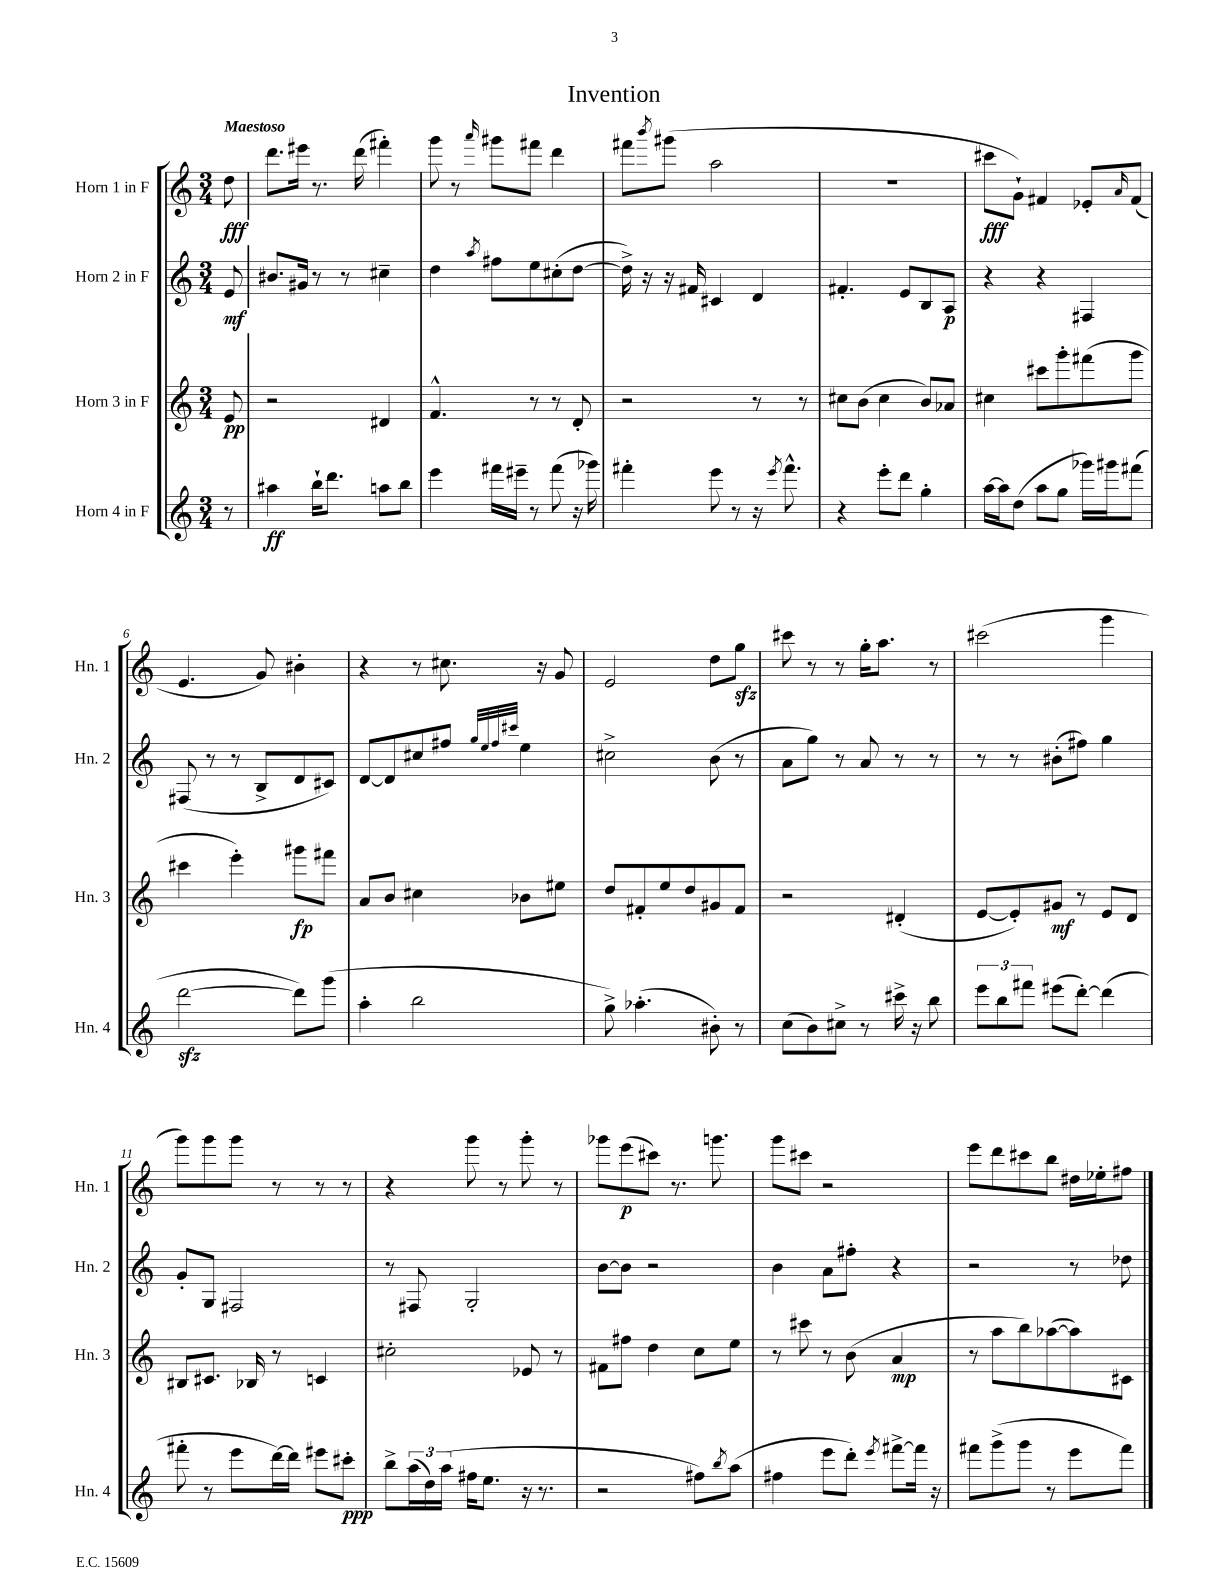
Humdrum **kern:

**kern	**kern	**kern	**kern
*staff4	*staff3	*staff2	*staff1
*clefG2	*clefG2	*clefG2	*clefG2
*k[]	*k[]	*k[]	*k[]
*M3/4	*M3/4	*M3/4	*M3/4
8r	8e/	8e/	8dd\
=	=	=	=
4aa#\	2r	8.b#/L	8.ddd\L
.	.	16g#/Jk	16eee#\Jk
16bb`\LK	.	8r	8.r
8.ddd\J	.	.	.
.	.	8r	.
.	.	.	(16ddd\
8aa\L	4d#/	4cc#~\	4fff#'\)
8bb\J	.	.	.
=	=	=	=
4eee\	4.f^^/	4dd\	8ggg\
.	.	.	8r
.	.	8qaa/	16qqaaa/
16fff#\LL	.	8ff#\L	8ggg#\L
16eee#~\JJ	.	.	.
8r	8r	8ee\	8fff#\J
(8fff#\	8r	(8cc#'\	4ddd\
16r	8d'/	[8dd\J	.
16ggg-\)	.	.	.
=	=	=	=
4fff#'\	2r	16dd^\])	8fff#\L
.	.	16r	.
.	.	.	8qbbb/
.	.	16r	(8ggg#\J
.	.	16f#/	.
8eee\	.	4c#/	2aa\
8r	.	.	.
16r	8r	4d/	.
8qeee/	.	.	.
8.fff#^^\	.	.	.
.	8r	.	.
=	=	=	=
4r	8cc#\L	4.f#'/	2.r
.	(8b\J	.	.
8eee'\L	4cc#\	.	.
8ddd\J	.	8e/L	.
4gg'\	8b/L)	8B/	.
.	8a-/J	8A/J	.
=	=	=	=
[16aa\LL	4cc#\	4r	8ccc#\L
16aa\]J	.	.	.
(8dd\J	.	.	8g`\J)
8aa\L	8ccc#\L	4r	4f#/
8gg\J	8ggg'\	.	.
16ggg-\LL)	(8fff#\	4F#/	8e-'/L
16ggg#\J	.	.	.
.	.	.	16qqa/
(8fff#\J	8ggg\J	.	(8f#/J
=	=	=	=
[2ddd\	4ccc#\	(8F#/	4.e/
.	.	8r	.
.	4eee'\)	8r	.
.	.	8B^/L	8g/)
8ddd\]L)	8ggg#\L	8d/	4b#'\
(8ggg\J	8fff#\J	8c#/J)	.
=	=	=	=
4aa'\	8a/L	[8d/L	4r
.	8b/J	8d/]	.
2bb\	4cc#\	8cc#/	8r
.	.	8ff#/J	8.cc#\
.	.	32qqgg/LLL	.
.	.	32qqee/	.
.	.	32qqff#/	.
.	.	32qqccc#/JJJ	.
.	8b-\L	4ee\	.
.	.	.	16r
.	8ee#\J	.	8g/
=	=	=	=
8gg^\)	8dd/L	2cc#^\	2e/
(4.aa-'\	8f#'/	.	.
.	8ee/	.	.
.	8dd/	.	.
8b#'\)	8g#/	(8b\	8dd\L
8r	8f#/J	8r	8gg\J
=	=	=	=
(8cc\L	2r	8a\L	8ccc#\
8b\)	.	8gg\J)	8r
8cc#^\J	.	8r	8r
8r	.	8a/	16gg'\LK
.	.	.	8.aa\J
16ccc#^\	(4d#'/	8r	.
16r	.	.	.
8bb\	.	8r	8r
=	=	=	=
12eee\L	[8e/L	8r	(2ccc#\
12bb\	.	.	.
.	8e'/])	8r	.
12fff#\J	.	.	.
(8eee#\L	8g#/J	(8b#'\L	.
[8ddd'\J)	8r	8ff#\J)	.
(4ddd\]	8e/L	4gg\	4ggg\
.	8d/J	.	.
=	=	=	=
8fff#'\	8B#/L	8g'/L	8ggg\L)
8r	8.c#/J	8G/J	8ggg\
8eee\L	.	2F#/	8ggg\J
.	16B-/	.	.
[16ddd\L)	8r	.	8r
16ddd\]JJ	.	.	.
8eee#\L	4c/	.	8r
8ccc#'\J	.	.	8r
=	=	=	=
8bb^\L	2cc#'\	8r	4r
(24aa\L	.	8F#/	.
24dd\)	.	.	.
(24aa\JJ	.	.	.
16ff#\LK	.	2G'/	8ggg\
8.ee\J	.	.	.
.	.	.	8r
16r	8e-/	.	8ggg'\
8.r	.	.	.
.	8r	.	8r
=	=	=	=
2r	8f#\L	[8b\L	8ggg-\L
.	8ff#\J	8b\]J	(8eee\
.	4dd\	2r	8ccc#\J)
.	.	.	8.r
8ff#\L)	8cc\L	.	.
.	.	.	8.ggg\
8qbb/	.	.	.
(8aa\J	8ee\J	.	.
=	=	=	=
4ff#\	8r	4b\	8ggg\L
.	8ccc#\	.	8ccc#\J
8eee\L	8r	8a\L	2r
8ddd'\J)	(8b\	8ff#'\J	.
8qeee/	.	.	.
[8fff#^\L	4a/	4r	.
16fff#\]Jk	.	.	.
16r	.	.	.
=	=	=	=
8fff#\L	8r	2r	8eee\L
(8ggg^\	8aa\L	.	8ddd\
8ggg\J	8bb\)	.	8ccc#\
8r	([8aa-\	.	8bb\J
8eee\L	8aa-\])	8r	16dd#\LL
.	.	.	16ee-'\J
8fff#\J)	8c#\J	8dd-\	8ff#\J
==	==	==	==
*-	*-	*-	*-
